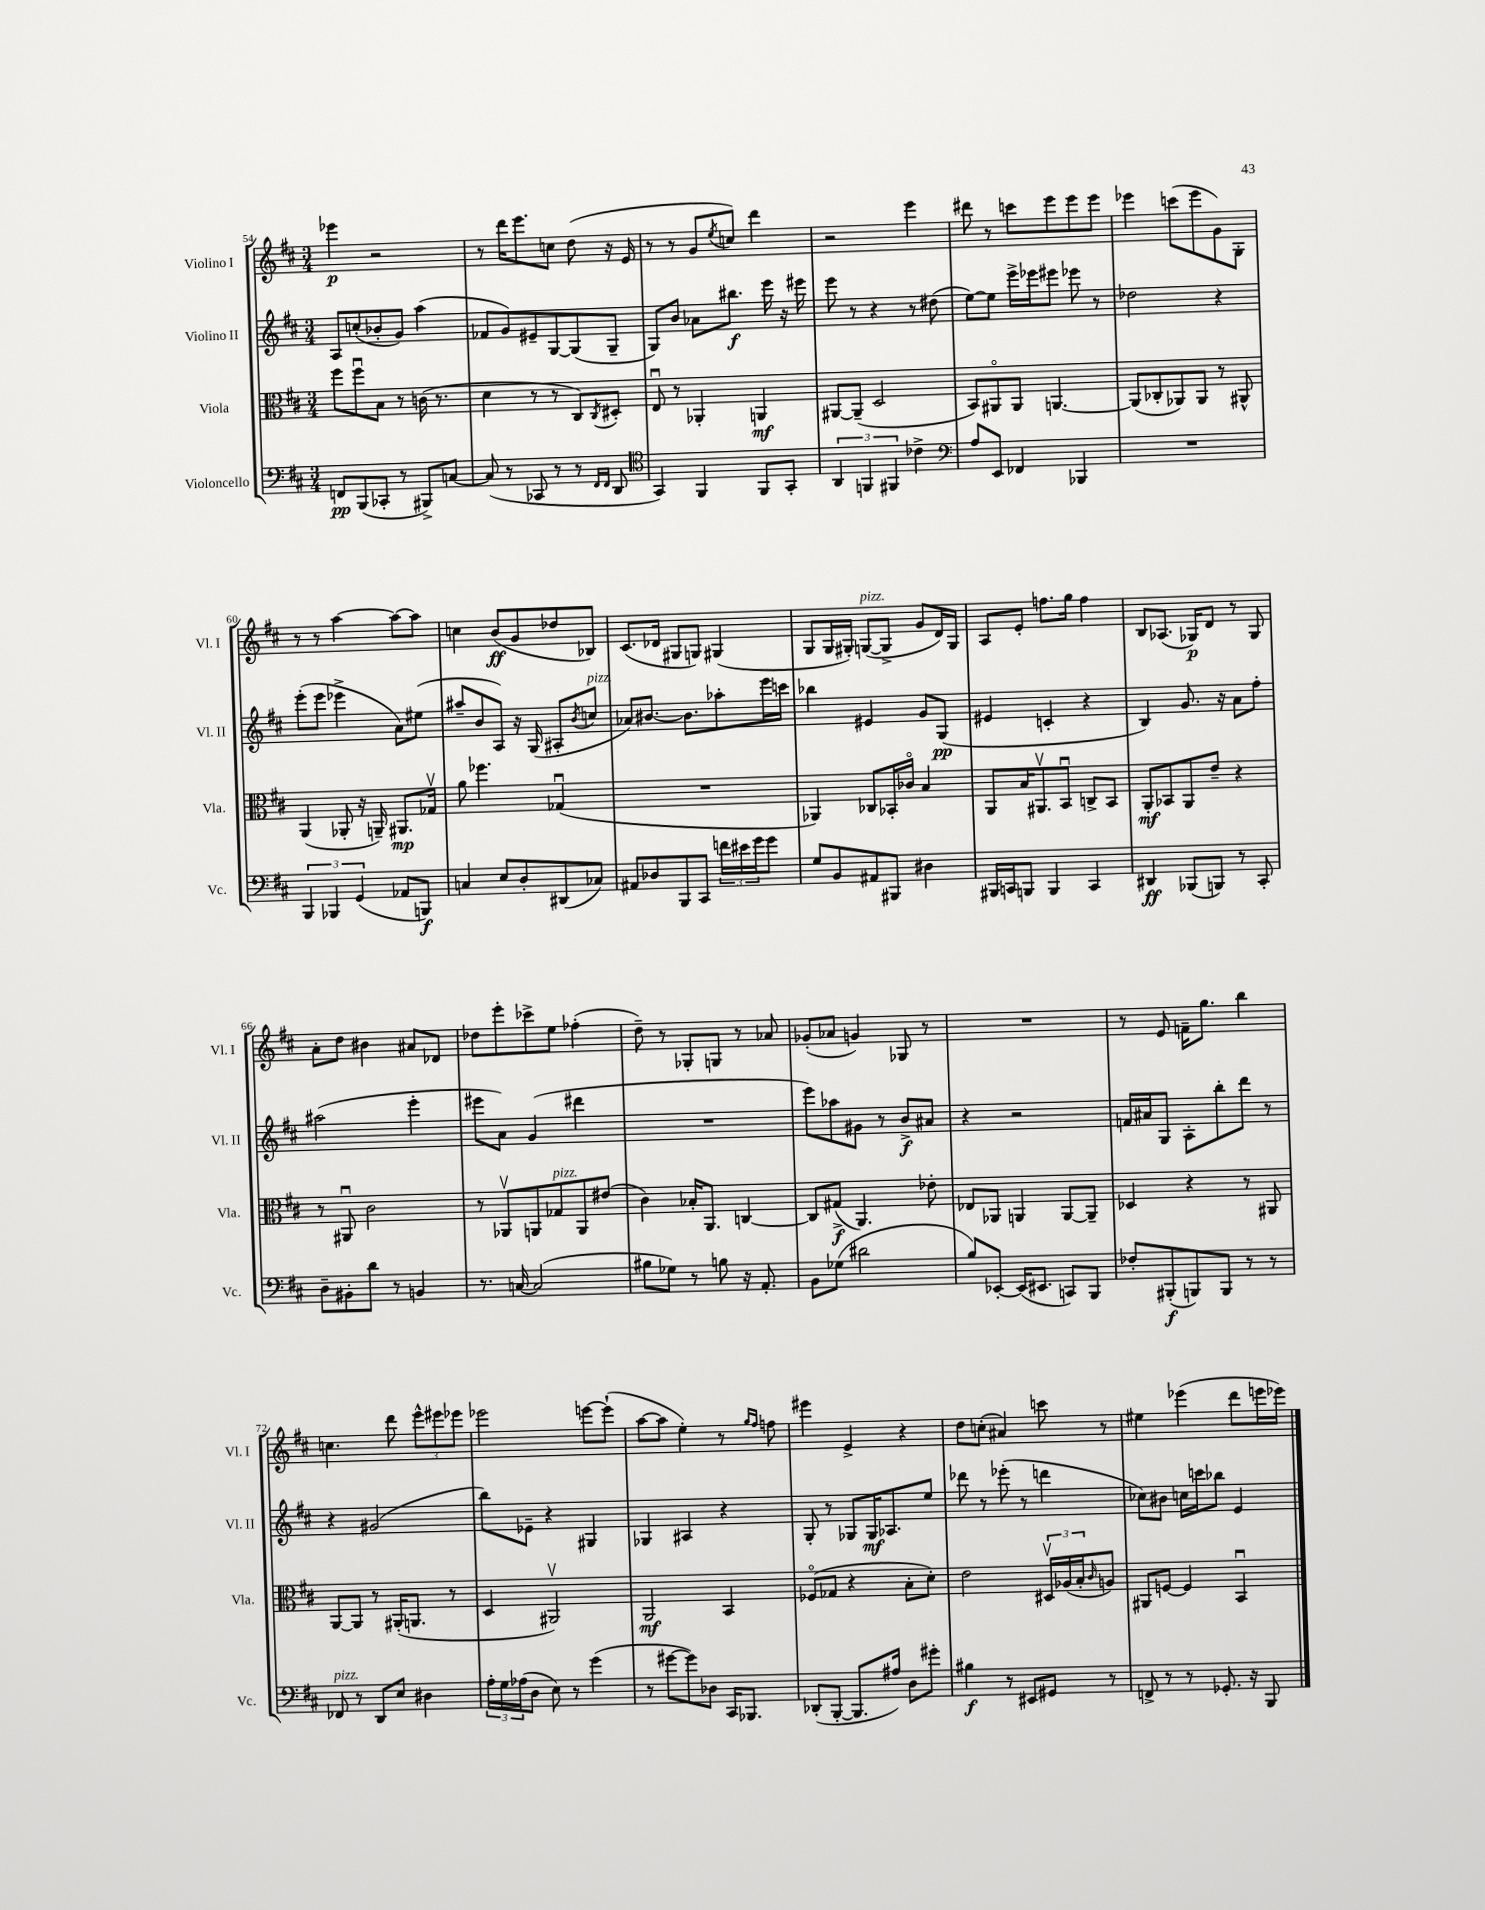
<<
\new StaffGroup <<
\new Staff = "s0" \with { instrumentName = "Violino I" shortInstrumentName = "Vl. I" } {
    \clef treble \key d \major \numericTimeSignature \time 3/4
    ees'''4\p r2 |
    r8 d'''16 e'''8. c''8 d''8( r16 e'16 |
    r8 r8 g'8 \acciaccatura { e''8 } c''8) d'''4 |
    r2 e'''4 |
    dis'''8 r8 c'''8 e'''8 e'''8 e'''8 |
    ees'''4 c'''8( ees'''8 g'8) g8-. |
    r8 r8 a''4~ a''8~ a''8 |
    c''4 b'8\ff( g'8 des''8 bes8) |
    cis'8.( des'16 gis8 g8) gis4( |
    g8 g16 gis16-.) g8~^\markup { \italic "pizz." }( g8-> g'8 d'16) g16 |
    a8 e'8-. f''8. g''16 f''4 |
    b8 aes8.( ges16\p) d'8 r8 ges8 |
    a'8-. d''8 bis'4 ais'8 des'8 |
    des''8 e'''8-. ces'''8-> e''8 fes''4-.( |
    d''8--) r8 ges8-. g8 r8 aes'8 |
    ges'8-.( aes'8 g'4) ges8 r8 |
    R2. |
    r8 e'8 f'16-- g''8. b''4 |
    c''4. d'''8 \tuplet 3/2 { e'''8-^ eis'''8 ees'''8 } |
    ees'''2 e'''8~ e'''8-!( |
    a''8~ a''8 e''4-.) r8 \grace { g''16 fis''16 } f''8 |
    eis'''4 e'4-> r4 |
    d''8 c''8-.( ais'4) c'''8 r8 |
    eis''4 ees'''4( d'''8 e'''16 ees'''16) \bar "|." |
}
\new Staff = "s1" \with { instrumentName = "Violino II" shortInstrumentName = "Vl. II" } {
    \clef treble \key d \major \numericTimeSignature \time 3/4
    a8 c''8-.( bes'8-. g'8) a''4( |
    fes'8 g'8) eis'8-- g8~ g8( g8-- |
    g8) b'8 aes'8 bis''8.\f e'''16 r16 eis'''16 |
    e'''8 r8 r4 r8 dis''8( |
    e''8~) e''8 e'''16-> ees'''16 eis'''8 ees'''8 r8 |
    des''2 r4 |
    e'''8-.( e'''8 ees'''4-> a'8) eis''8( |
    ais''8-- b'8 a8) r16 g16( ais8-. \acciaccatura { b'8 } c''8^\markup { \italic "pizz." } |
    aes'8) bis'8.~ bis'8. aes''8-. e'''16 c'''16 |
    bes''4 eis'4 g'8 g8\pp( |
    eis'4 c'4-. r4 |
    b4) g'8. r16 a'8 fis''8-. |
    ais''2( e'''4-. |
    eis'''8 a'8) g'4( dis'''4 |
    R2. |
    e'''8) aes''8 gis'8 r8 b'8->\f ais'8 |
    r4 r2 |
    f'16 ais'16 g8 a8-. b''8-. d'''8 r8 |
    r4 gis'2( |
    b''8) ees'8-- r4 gis4 |
    ges4 ais4 r4 |
    g8-. r8 ges8 ges16\mf aes8. e''8 |
    des'''8 r8 ees'''8-.( r8 d'''4 |
    ces''8) bis'8 c''16 c'''16 bes''8 e'4 \bar "|." |
}
\new Staff = "s2" \with { instrumentName = "Viola" shortInstrumentName = "Vla." } {
    \clef alto \key d \major \numericTimeSignature \time 3/4
    fis''8 fis''8\downbow b8 r8 c'16( r8. |
    d'4 r8 r8 cis8) \acciaccatura { cis8 } dis8-. |
    e8\downbow r8 aes,4-. a,4\mf |
    ais,8~ ais,8--( d2 |
    b,8) ais,8\flageolet ais,8 a,4.~ |
    a,8( ces8-. aes,8) aes,8 r8 ais,8-^ |
    a,4( aes,8-. r16 a,16--) ais,8.\mp ges16\upbow |
    a'8 fes''4. ges4\downbow( |
    R2. |
    aes,4) ces8 bes,16-. ces'16\flageolet b4 |
    a,8 b16 ais,8.\upbow b,8\downbow c8-> b,8 |
    a,8-.\mf bes,8 a,8 e'8-- r4 |
    r8 ais,8\downbow cis'2 |
    r8 aes,8\upbow a,8 ges8^\markup { \italic "pizz." } a,8 eis'8( |
    cis'4) bes16-. a,8. c4~ |
    c8 gis8->\f( a,4.) ees'8-. |
    ees8 aes,8 a,4 a,8~ a,8-- |
    des4 r4 r8 ais,8 |
    a,8~ a,8 r8 ais,16-.( a,8. r8 |
    d4 ais,2\upbow) |
    a,2\mf b,4 |
    fes8\flageolet( ges8 r4 b8-. d'8-.) |
    e'2 \tuplet 3/2 { dis16\upbow aes16( b16-. } \grace { cis'16 } a8) |
    ais,8 f8~ f4 b,4\downbow \bar "|." |
}
\new Staff = "s3" \with { instrumentName = "Violoncello" shortInstrumentName = "Vc." } {
    \clef bass \key d \major \numericTimeSignature \time 3/4
    f,8\pp b,,8( ces,8-. r8 bis,,8->) c8~ |
    c8( r8 ces,8 r8 r8 \grace { fis,16 fis,16 } d,8 |
    \clef tenor g,4) fis,4 fis,8 g,8-. |
    \tuplet 3/2 { a,4 f,4 fis,4 } ces'4-> |
    \clef bass a8 e,8 fes,4 bes,,4 |
    R2. |
    \tuplet 3/2 { b,,4 bes,,4 g,4( } aes,8 b,,8\f) |
    c4 e8 d8-. dis,8( ces8) |
    ais,8 des8 b,,8 cis,8 \tuplet 3/2 { f'16 eis'16 g'16 } g'8 |
    g8 b,8 ais,8 bis,,8 dis4 |
    bis,,16 c,16 b,,8 b,,4 c,4 |
    dis,4\ff bes,,8( b,,8) r8 cis,8-. |
    d8-- bis,8-. d'8 r8 b,4 |
    r8. c16~ c2( |
    bis8 ges8) r8 b8 r16 a,8.-. |
    b,8 ges8( dis'2 |
    b8) ees,8~-. ees,16( eis,8. c,8) b,,8 |
    fes8-. bis,,8-.\f( b,,8) b,,8 r8 r8 |
    fes,8^\markup { \italic "pizz." } r8 d,8 e8 dis4 |
    \tuplet 3/2 { a16-. g16 aes16( } d8 e8) r8 g'4( |
    r8 gis'8~ gis'8) des8 cis,16 bes,,8. |
    des,8-.( b,,8~-. b,,8. ais16) d8 gis'8-. |
    bis4\f r8 eis,8 gis,8 r8 |
    f,8-> r8 r8 ges,8.-. r16 b,,8 \bar "|." |
}
>>
>>
\layout { \context { \Score currentBarNumber = #54 } }
